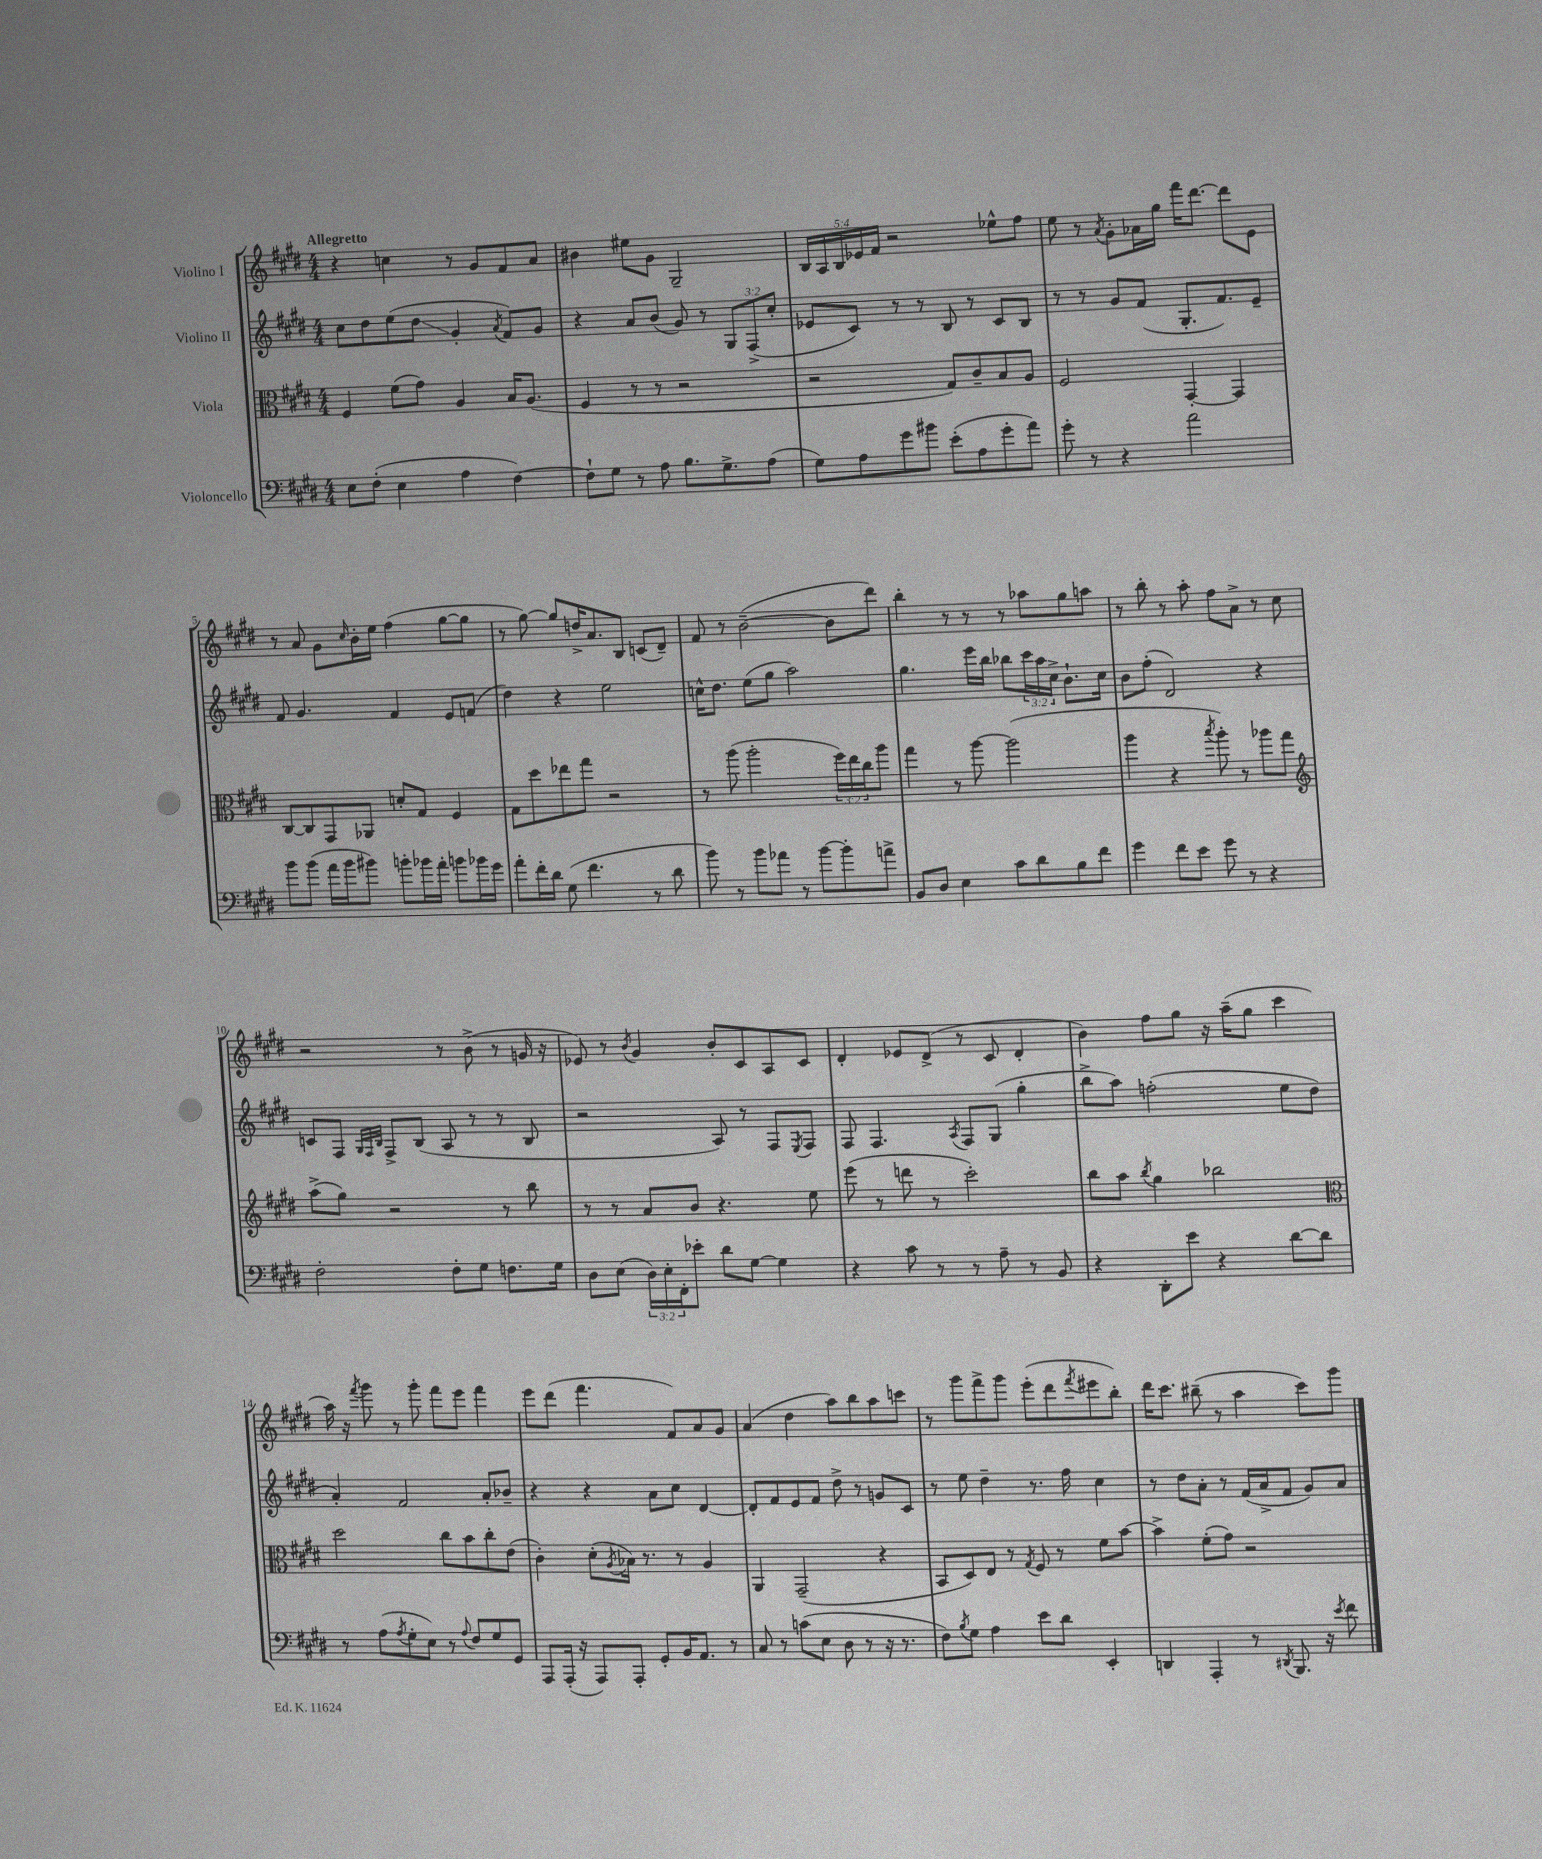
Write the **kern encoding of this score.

**kern	**kern	**kern	**kern
*staff4	*staff3	*staff2	*staff1
*clefF4	*clefC3	*clefG2	*clefG2
*k[f#c#g#d#]	*k[f#c#g#d#]	*k[f#c#g#d#]	*k[f#c#g#d#]
*M4/4	*M4/4	*M4/4	*M4/4
8E\L	4F#/	8cc#\L	4r
(8F#'\J	.	8dd#\	.
4E\	(8f#\L	(8ee\	4cc\
.	8g#\J)	8dd#\J	.
4A\	4A/	4g#'/	8r
.	.	.	8g#/L
.	.	8qa/	.
[4F#\)	16B/LK	8f#/L)	8f#/
.	(8.A/J	.	.
.	.	8g#/J	8a/J
=	=	=	=
8F#`\]L	4F#/	4r	4b#\
8G#\J	.	.	.
8r	8r	8a/L	8ee#\L
8A\	8r	(8b/J	8g#\J
8.B\L	2r	8g#/)	2G#~/
.	.	8r	.
8.G#^\	.	.	.
.	.	12G#/L	.
.	.	(12F#^/	.
(8A\J	.	.	.
.	.	12cc#'/J	.
=	=	=	=
8G#\L)	2r	8e-/L	20B/LL
.	.	.	20A/
.	.	.	20B/
8A\	.	8c#/J)	.
.	.	.	20e-/
.	.	.	20f#/JJ
8g#\	.	8r	2r
8b#\J	.	8r	.
(8e'\L	8G#/L)	8B/	.
8A\	8c#~/	8r	.
8g#'\	8B/	8c#/L	8ee-^^\L
8a\J)	8A/J	8B/J	8ff#\J
=	=	=	=
8g#'\	2F#/	8r	8ee\
8r	.	8r	8r
.	.	.	8qa/
4r	.	8g#/L	8g#'\L
.	.	(8f#/J	16a-\L
.	.	.	16gg#\JJ
2a\	[4GG#'/	8.G#'/L	16fff#\LK
.	.	.	[8.ddd#\J
.	.	8.f#/)	.
.	4GG#/]	.	8ddd#\]L
.	.	8e~/J	8e\J
=	=	=	=
8b\L	[8C#/L	8f#/	8r
(8b\J	8C#/]	4.g#/	8a/
16a\LL	8GG#/	.	8g#\L
16b\J	.	.	.
.	.	.	16qqcc#/
8b#\J)	8AA-/J	.	16b'\L
.	.	.	16ee\JJ
8b'\L	8d'/L	4f#/	(4ff#\
16b-\L	8G#/J	.	.
16a'\JJ	.	.	.
8b\L	4F#/	8e/L	[8gg#\L
16b-\L	.	(8f/J	8gg#\]J
16g#\JJ	.	.	.
=	=	=	=
8a'\L	8G#\L	4dd#\)	8r
16f#'\L	8dd#\	.	[8gg#\)
16d#\JJ	.	.	.
(8G#\	8ee-\	4r	8gg#/]L
4.f#\	8gg#\J	.	16dd^/K
.	.	.	8.a/
.	2r	2ee\	.
.	.	.	8B/J
8r	.	.	(8c/L
8d#\	.	.	8d#~/J)
=	=	=	=
8b\)	8r	16cc^^\LK	8f#/
.	.	8.dd#\J	.
8r	(8aa\	.	8r
8b\L	2aa'\	(8ee\L	([2b~\
8a-\J	.	8gg#\J	.
8r	.	2aa\)	.
[8b\L	.	.	.
8b'\]	24ff#\LL)	.	8b\]L
.	24ee\	.	.
.	24cc#\J	.	.
8a^\J	8aa\J	.	8ddd#\J)
=	=	=	=
8BB/L	4gg#\	4.gg#\	4bb'\
8D#/J	.	.	.
4E\	8r	.	8r
.	[8aa\	16eee\LL	8r
.	.	16bb\JJ	.
8c#\L	(2aa\]	8bb-\L	8r
8d#\	.	24ccc#\L	8aa-\L
.	.	24aa\	.
.	.	24cc#^\JJ	.
8B\	.	8.b`\L	8gg#\
8f#\J	.	.	8aa\J
.	.	16cc#\Jk	.
=	=	=	=
4g#\	4aa\	8b\L	8r
.	.	(8ff#'\J	8bb'\
8f#\L	4r	2d#/)	8r
8e\J	.	.	8aa'\
.	8qbb/	.	.
8g#\	8aa'\)	.	8ff#\L
8r	8r	.	8a^\J
4r	8aa-\L	4r	8r
.	8gg#\J	.	8cc#\
=	=	=	=
*	*clefG2	*	*
2F#'\	(8aa^\L	8c/L	2r
.	8gg#\J)	8F#/J	.
.	.	32qqG#/LLL	.
.	.	32qqF#/	.
.	.	32qqB/JJJ	.
.	2r	8F#^/L	.
.	.	(8B/J	.
8F#'\L	.	8A/	8r
8G#\J	.	8r	(8b^\
8.F\L	8r	8r	8r
.	8bb\	8B/	16g/
16G#\Jk	.	.	16r
=	=	=	=
8D#\L	8r	2r	8e-/)
(8E\J	8r	.	8r
.	.	.	8qb/
24D#\LL)	8a/L	.	4g#/
24E'\	.	.	.
24FF#'\J	.	.	.
8e-'\J	8b/J	.	.
8d#\L	4.r	8A/)	8b'/L
[8G#\J	.	8r	8c#/
4G#\]	.	8F#/L	8A/
.	.	8qE/	.
.	8ee\	8F#/J	8c#/J
=	=	=	=
4r	(8eee\	8F#/	4d#'/
.	8r	4.F#/	.
8c#\	8ddd\	.	8e-/L
8r	8r	.	(8d#^/J
.	.	8qA/	.
8r	2ccc#'\)	8F#/L	8r
8A~\	.	(8G#/J	8c#/
8r	.	4gg#'\	4d#'/
8BB/	.	.	.
=	=	=	=
4r	8bb\L	8bb^\L	4b\)
.	8aa\J	8aa\J)	.
.	8qbb/	.	.
8DD#'\L	4gg#\	(2ff'\	8ff#\L
8e\J	.	.	8gg#\J
4r	2bb-\	.	16r
.	.	.	(16aa~\LK
.	.	.	8gg#\J
[8d#\L	.	8ee\L	4ccc#\
8d#\]J	.	8dd#\J	.
=	=	=	=
*	*clefC3	*	*
8r	2dd#\	4a'/)	16aa\)
.	.	.	16r
.	.	.	8qfff#/
(8A\L	.	.	8ggg#\
8qA/	.	.	.
8G#'\	.	2f#/	8r
8E\J)	.	.	8ggg#'\
8r	8cc#\L	.	8fff#\L
8qqA/	.	.	.
8F#/L	8b\	.	8eee\J
8G#/	8cc#'\	8a'/L	4fff#\
8GG#/J	(8e\J	8b-~/J	.
=	=	=	=
8AAA/L	4c#'\)	4r	8eee\L
(16AAA'/Jk	.	.	(8ddd#\J
16r	.	.	.
8AAA/L)	(8d#'\L	4r	4.fff#\
.	8qA/	.	.
8AAA'/J	16B-\Jk)	.	.
.	8.r	.	.
8GG#'/L	.	8a\L	.
16BB/K	8r	8cc#\J	8f#/L)
8.AA/J	.	.	.
.	4A/	[4d#/	8a/
8r	.	.	8g#/J
=	=	=	=
8C#/	4AA/	8d#'/]L	(4a/
8r	.	8f#/	.
(8c\L	(2GG#~/	8e/	4dd#\
8E\J	.	8f#/J	.
8D#\	.	8dd#^\	8aa\L)
8r	.	8r	8bb\
16r	4r	8g/L	8aa\
8.r	.	.	.
.	.	8c#/J	8ccc\J
=	=	=	=
8F#\L)	8BB/L	8r	8r
8qB/	.	.	.
8G#\J	8D#/)	8ee\	8ggg#\L
4A\	8E/J	4dd#~\	8fff#^\
.	8r	.	8ggg#\J
.	8qG#/	.	.
8e\L	8F#/	8.r	(8eee'\L
8d#\J	8r	.	8ddd#\
.	.	16ff#\	.
.	.	.	8qfff#/
4EE'/	8f#\L	4cc#\	8eee#\
.	[8b\J	.	8bb'\J)
=	=	=	=
4DD/	4b^\]	8r	16ddd#\LK
.	.	.	8.ccc#\J
.	.	8dd#\L	.
4AAA'/	(8f#'\L	8a'\J	(8bb#~\
.	8g#\J)	8r	8r
8r	2r	(16f#/LL	4aa\
.	.	16a^/J	.
8qDD#/	.	.	.
8.BBB/	.	8f#/J	.
.	.	8g#/L)	8ccc#\L)
16r	.	.	.
8qe/	.	.	.
8f#\	.	8a/J	8ggg#\J
==	==	==	==
*-	*-	*-	*-
